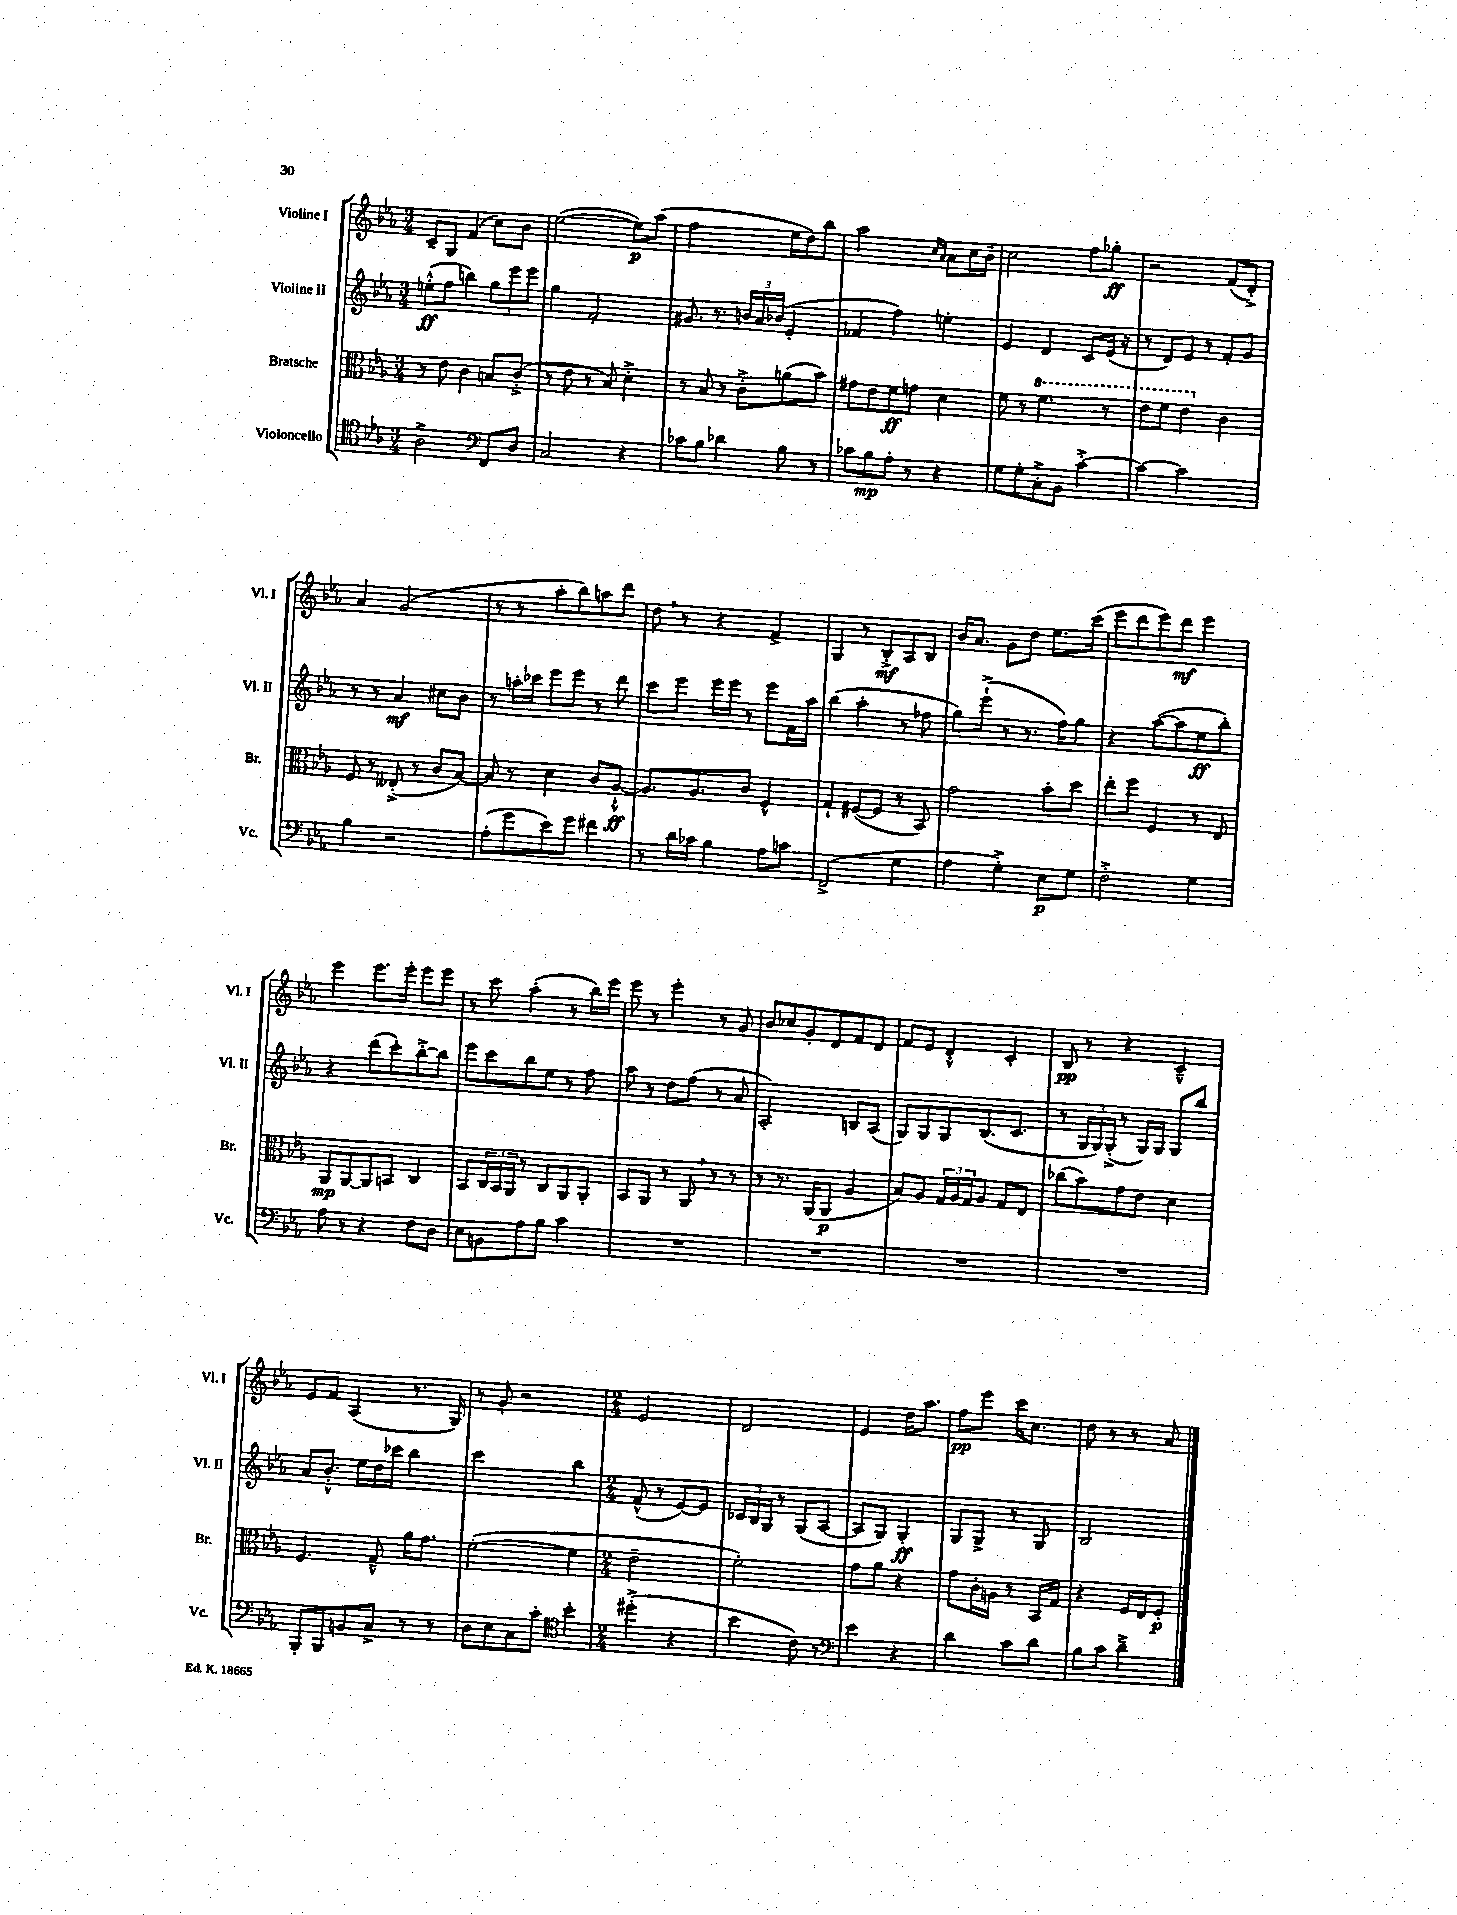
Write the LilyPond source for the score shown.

<<
\new StaffGroup <<
\new Staff = "s0" \with { instrumentName = "Violine I" shortInstrumentName = "Vl. I" } {
    \clef treble \key ees \major \numericTimeSignature \time 3/4
    c'8-- g8 f'4( c''8) bes'8 |
    ees''2~( ees''8\p) aes''8( |
    f''2 ees''16 d''16) bes''8 |
    aes''2 \grace { c''16 aes'16 } aes'8 c''16 bes'16-- |
    c''2 f''8 ges''8-.\ff |
    r2 f'8( d'8-.->) |
    aes'4 g'2( |
    r8 r8 aes''8-. bes''8) a''8 d'''8 |
    d''8 \breathe r8 r4 f'4-> |
    g4 r8 bes8-.->\mf aes8 bes8 |
    bes'16 aes'8. g'8 d''8 ees''8. c'''16( |
    ees'''8 d'''8 ees'''8) d'''8\mf ees'''4 |
    ees'''4 ees'''8. ees'''16-. ees'''8 ees'''8 |
    r8 c'''8 aes''4-.( r8 bes''16) ees'''16 |
    ees'''8 r8 ees'''4-. r8 g'8 |
    bes'8 ces''8 g'8-. d'8 f'8 d'8 |
    f'8 ees'8 d'4-.-^ c'4-. |
    bes8\pp r8 r4 c'4---^ |
    ees'8 f'8 aes4( r8. g16) |
    r8 g'8-. r2 |
    \numericTimeSignature \time 2/4 ees'2 |
    d'2 |
    ees'4 d''16 aes''8. |
    f''8\pp ees'''8 c'''16 c''8. |
    d''8 r8 r8 aes'8 \bar "|." |
}
\new Staff = "s1" \with { instrumentName = "Violine II" shortInstrumentName = "Vl. II" } {
    \clef treble \key ees \major \numericTimeSignature \time 3/4
    e''8-.-^\ff( f''8 b''4) \tuplet 3/2 { g''8 ees'''8 ees'''8 } |
    g''4 f'2-. |
    gis'8. r8. \tuplet 3/2 { b'16 aes'16 bes'16( } ees'4-. |
    fes'4 f''4) e''4-. |
    ees'4 d'4 c'8 ees'16( r16 |
    r8 d'8) ees'8 r8 f'8-. g'8 |
    r8 r8 aes'4\mf cis''8 bes'8 |
    r8 a''16-. ces'''16 ees'''8 ees'''8 r8 d'''8 |
    c'''8 ees'''8 ees'''16 ees'''16 r8 ees'''8 f'16 aes''16 |
    bes''4( aes''4-. r8 fes''8 |
    g''8) ees'''8-!->( r8 r8. f''16) g''8 |
    r4 aes''8~( aes''8 ees''8\ff bes''8-.) |
    r4 d'''8( c'''8-.) bes''8~-.-> bes''8 |
    ees'''8 c'''8 bes''8 ees''8 r8 f''8 |
    aes''8 r8 d''8 f''8( r8 aes'8 |
    aes2-.) b8 aes8( |
    g8) g8 g8 bes8.( c'8. |
    r8 \tuplet 3/2 { g16 g16) g16-.->( } r8 g16) g16 g8 bes''8 |
    aes'8 bes'8.-.-^ ees''16 d''16 ces'''16 bes''4 |
    c'''2 bes''4 |
    \numericTimeSignature \time 2/4 f'8-^( r8 ees'8~) ees'8 |
    \tuplet 3/2 { ces'16 bes16 g16 } r8 g8( aes8~ |
    aes8 g8) g4-.\ff |
    g8 g8-> r8 g8 |
    bes2 \bar "|." |
}
\new Staff = "s2" \with { instrumentName = "Bratsche" shortInstrumentName = "Br." } {
    \clef alto \key ees \major \numericTimeSignature \time 3/4
    r8 ees'8 c'4 b8 c'8-.->( |
    r8 ees'8 r8 bes8) d'4-.-> |
    r8 bes8 r8 c'8-.-> a'8( bes'8) |
    gis'8 ees'8 f'8\ff g'8 d'4 |
    f'8 r8 \ottava #1 f''4. r8 |
    ees''8 f''8 ees''4 \ottava #0 c'4 |
    f8 r8 eeses8-.->( r8 c'8 bes8~) |
    bes8 r8 d'4 c'8 aes8~-!-^\ff |
    aes8. aes8. c'8 f4-^ |
    g4-! fis8~( fis8 r8 bes,8) |
    g'2 bes'8-. d''8 |
    ees''8-. f''8 f4 r8 ees8 |
    aes,8\mp aes,8~ aes,8 b,8 c4 |
    bes,8 \tuplet 3/2 { c16 bes,16 aes,16 } r8 c8 aes,8 aes,8-. |
    bes,8 aes,8 r8 aes,8 \breathe r8 r8 |
    r8 r8. aes,16( aes,8\p aes4 |
    bes8) aes8 \tuplet 3/2 { g16 aes16 g16 } aes8 g8 ees8 |
    ces''8( bes'8) g'8 ees'8 d'4 |
    f4. g8---^ aes'16 g'8. |
    f'2~-.( f'4 |
    \numericTimeSignature \time 2/4 ees'2-- |
    f'2-.) |
    g'8 aes'8 r4 |
    g'8 c'16-. a16 r8 bes,16 g16 |
    r4 f16 ees16 f8-.\p \bar "|." |
}
\new Staff = "s3" \with { instrumentName = "Violoncello" shortInstrumentName = "Vc." } {
    \clef tenor \key ees \major \numericTimeSignature \time 3/4
    aes2-> \clef bass f,8 d8 |
    c2 r4 |
    ces'8 bes8 des'4 bes8 r8 |
    ces'8 bes8\mp aes8-. r8 r4 |
    g8 g8-. c8-.-> bes,8 c'4~-.-> |
    c'4~ c'2 |
    bes4 r2 |
    aes8-.( g'8 ees'8) g'8 fis'4 |
    r8 d'16 ces'16 bes4 aes8 c'8 |
    f,2->( g4 |
    aes4 g4-.->) ees8\p g8 |
    f2-.-> g4 |
    aes8 r8 r4 f8 d8 |
    ees8 b,8 aes8 bes8 c'4 |
    R2. |
    R2. |
    R2. |
    R2. |
    bes,,8-. bes,,8 b,8 c8-> r8 r8 |
    d8 ees8 c8 c'8-. \clef tenor bes'4-. |
    \numericTimeSignature \time 2/4 dis''4-.->( r4 |
    bes'4 c'8) r8 |
    \clef bass ees'4 r4 |
    d'4 c'8 d'8 |
    bes8 c'8 d'4---> \bar "|." |
}
>>
>>
\layout { \context { \Score \remove "Bar_number_engraver" } }
